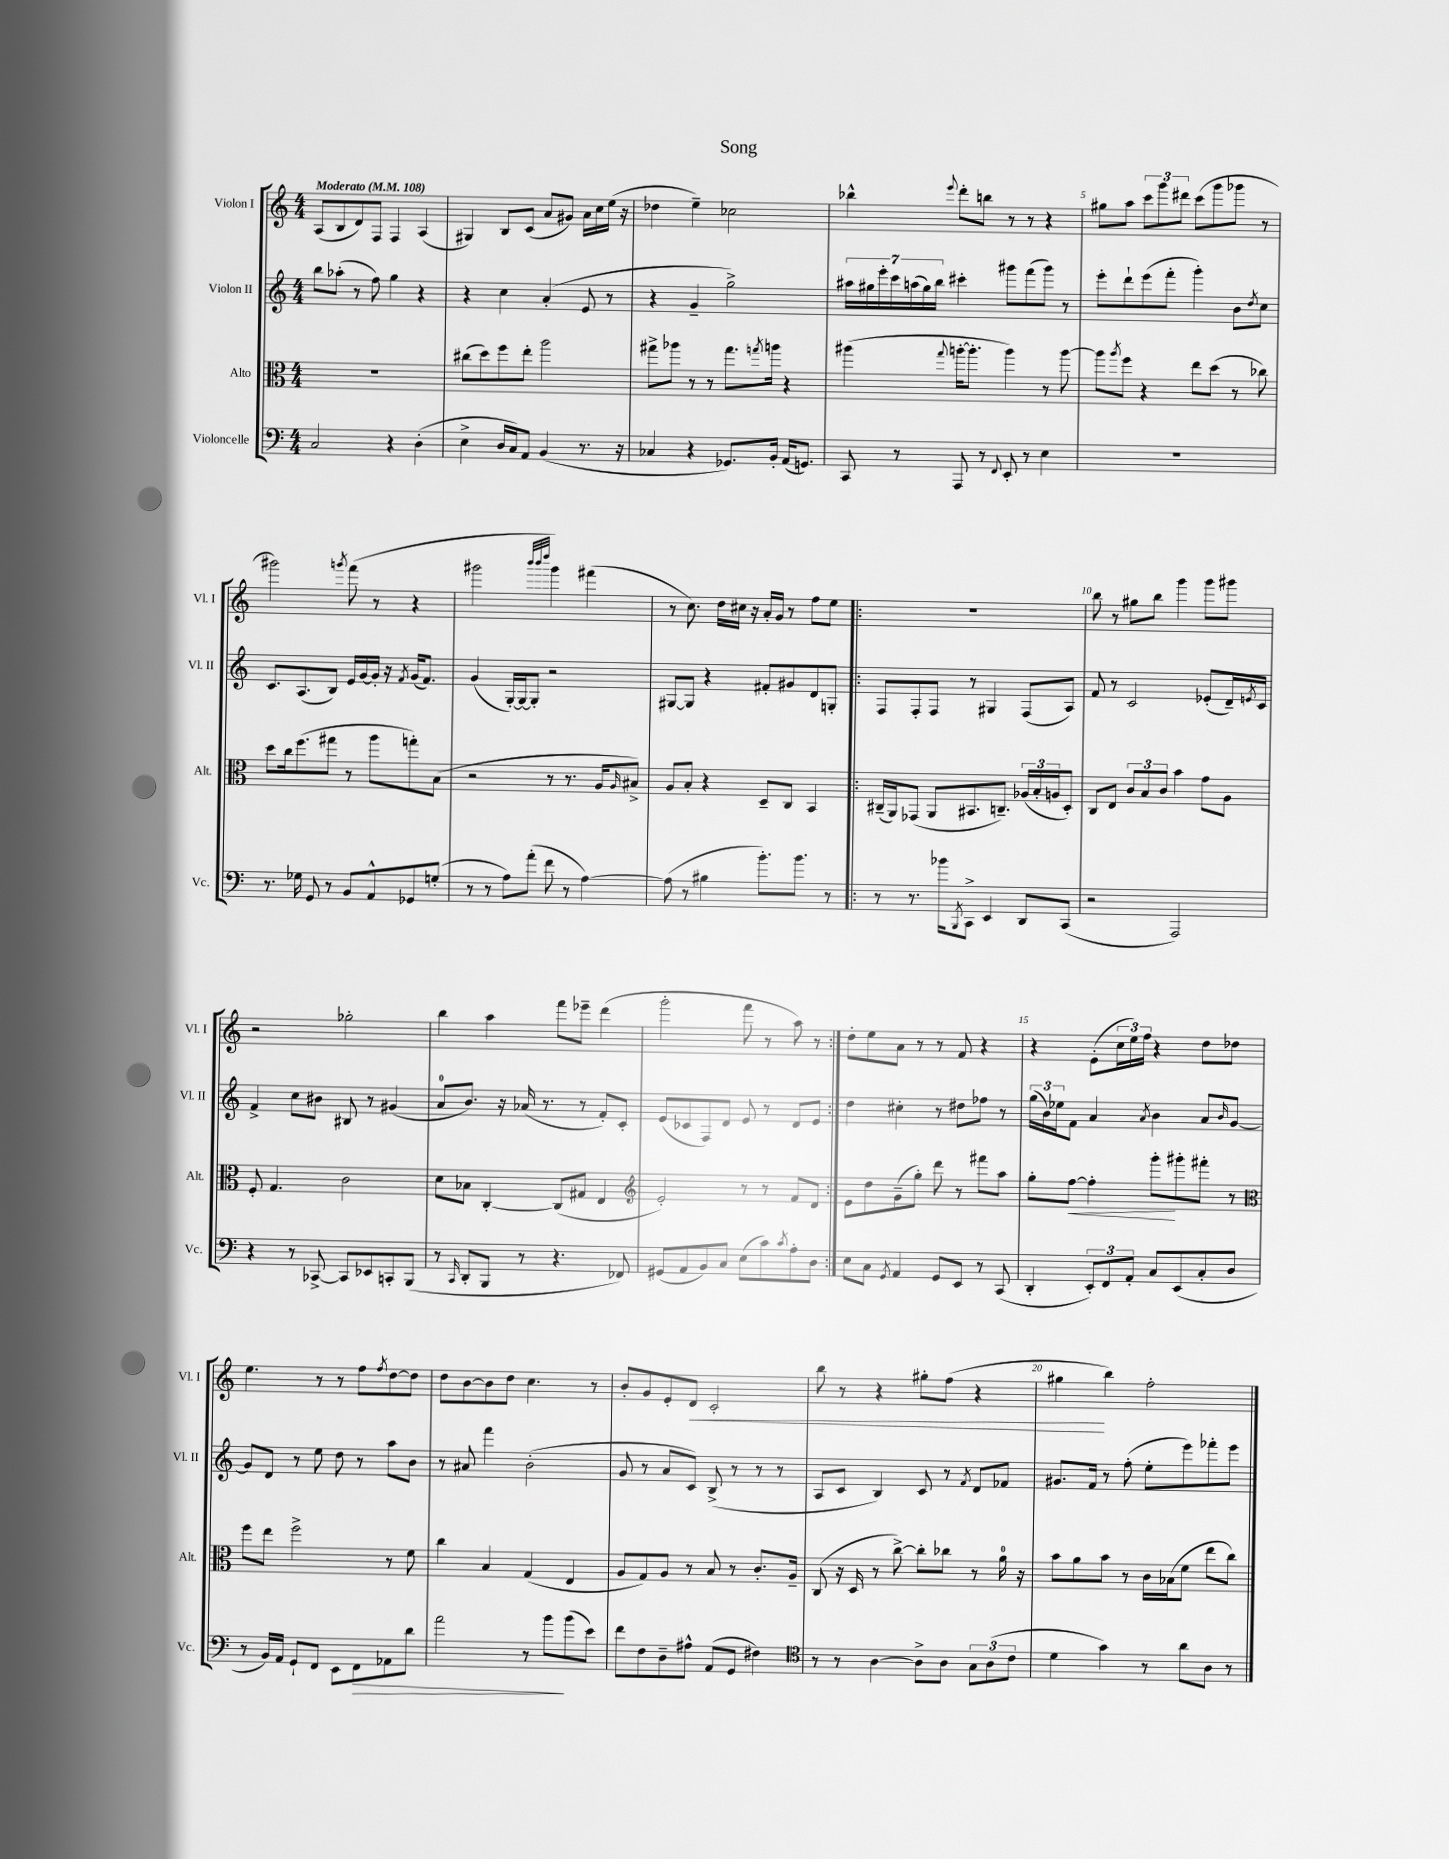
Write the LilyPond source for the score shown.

\header { title = "Song" }
<<
\new StaffGroup <<
\new Staff = "s0" \with { instrumentName = "Violon I" shortInstrumentName = "Vl. I" } {
    \clef treble \key c \major \numericTimeSignature \time 4/4 \tempo "Moderato" 4 = 108
    a8( b8 d'8) f8 f4 a4( |
    gis4) b8 c'8( a'8 gis'8) a'16 c''16 e''16( r16 |
    des''4 e''4--) ces''2 |
    bes''4-^ \appoggiatura { e'''8 } d'''8-. b''8 r8 r8 r4 |
    gis''8 a''8 \tuplet 3/2 { c'''8 g'''8 dis'''8 } c'''8( g'''8 ges'''8 r8 |
    gis'''2) \acciaccatura { g'''8 } f'''8( r8 r4 |
    gis'''2 \grace { b'''32 b'''32 d''''32 } gis'''4) fis'''4( |
    r8 c''8.) d''16 cis''16 r16 a'16-. g'16 r8 f''8 e''8 |
    \repeat volta 2 { R1 |
    b''8 r8 gis''8 b''8 g'''4 g'''8 gis'''8 |
    r2 ges''2-. |
    b''4 a''4 f'''8 ees'''8-- d'''4( |
    g'''2-. f'''8 r8 a''8) r8 | }
    d''8-. e''8 a'8 r8 r8 f'8 r4 |
    r4 e'8-.( \tuplet 3/2 { c''16 e''16) f''16 } r4 d''8 des''8 |
    e''4. r8 r8 f''8 \acciaccatura { f''8 } d''8~ d''8 |
    d''8 b'8~ b'8 d''8 c''4. r8 |
    b'8-. g'8 e'8-. d'8\< c'2-. |
    b''8 r8 r4 gis''8-. f''8( r4 |
    gis''4\! b''4) f''2-. \bar "|." |
}
\new Staff = "s1" \with { instrumentName = "Violon II" shortInstrumentName = "Vl. II" } {
    \clef treble \key c \major \numericTimeSignature \time 4/4
    b''8 aes''8-.( r8 f''8) g''4 r4 |
    r4 c''4 a'4-.( e'8 r8 |
    r4 g'4-- g''2->) |
    \tuplet 7/4 { ais''16 gis''16 e'''16-. c'''16 a''16( gis''16) b''16 } cis'''4-. gis'''8 f'''8( gis'''8) r8 |
    e'''8-. d'''8-! e'''8( f'''8-. g'''4-.) b'8 \acciaccatura { d''8 } c''8 |
    c'8. a8.( b8) e'16 g'16~ g'16-. r16 \acciaccatura { f'8 } g'16( f'8.) |
    g'4( g16~-.) g16~ g8-. r2 |
    gis8~ gis8 r4 fis'8-. gis'8 d'8 g8-. |
    \repeat volta 2 { f8 f8-. f8 r8 gis4 f8( a8) |
    f'8 r8 c'2 ees'8-.( d'16--) \acciaccatura { e'8 } c'16 |
    f'4-> c''8 bis'8 bis8 r8 gis'4( |
    a'8-0 b'8.) r16 aes'16( r8. r8 f'8-.) c'8-. |
    e'8( ces'8 f8) d'8 e'8 r8 d'8 e'8 | }
    d''4 cis''4-. r8 dis''8 fes''8 r8 |
    \tuplet 3/2 { g''16( b'16) ees''16 } f'8 a'4 \acciaccatura { a'8 } b'4 a'8 \grace { b'16 } g'8~ |
    g'8 d'8 r8 e''8 d''8 r8 a''8 b'8 |
    r8 ais'8 f'''4 b'2-.( |
    g'8 r8 a'8 c'8) b8->( r8 r8 r8 |
    a8 c'8 b4) c'8 r8 \acciaccatura { f'8 } d'8 fes'8 |
    gis'8. f'16 r8 f''8-.( e''8-. e'''8) fes'''8-. e'''8 \bar "|." |
}
\new Staff = "s2" \with { instrumentName = "Alto" shortInstrumentName = "Alt." } {
    \clef alto \key c \major \numericTimeSignature \time 4/4
    R1 |
    cis''8( d''8) f''8 e''8-. a''2 |
    gis''8-> aes''8 r8 r8 gis''8. \acciaccatura { g''8 } a''16 r4 |
    ais''4( \appoggiatura { g''8 } a''16~-. a''8.-. a''4) r8 a''8~ |
    a''8 \acciaccatura { a''8 } f''8 r4 e''8 d''8( r8 ces''8) |
    d''8 c''16 f''8.( gis''8 r8 a''8 g''8-.) b8( |
    r2 r8 r8. a16 \grace { a16 } bis8->) |
    a8 b8-. r4 d8-- c8 b,4 |
    \repeat volta 2 { cis16--( a,16) ges,8( a,8 bis,8. c8.--) \tuplet 3/2 { aes16( b16-. a16 } d8-.) |
    c8 e8 \tuplet 3/2 { c'8 b8 c'8 } b'4 g'8 a8 |
    f8-. g4. c'2 |
    d'8 bes8 c4~-. c8( gis8 e4 |
    \clef treble e'2-.) r8 r8 f'8 d'8 | }
    e'8 d''8 g'8--( g''8-.) d'''8 r8 fis'''8 a''8 |
    g''8-. f''8~\< f''4-. g'''8-.\! gis'''8-. fis'''8-. r8 |
    \clef alto f''8 e''8 f''2-> r8 f'8 |
    c''4 b4 g4( e4 |
    a8 g8) a8 r8 b8 r8 c'8.-. a16-- |
    c8( r16 d16 r8 c''8~->) c''8-. ces''8 r8 a'16-0 r16 |
    b'8 a'8 b'8 r8 c'16 bes16( f'8 e''8 c''8) \bar "|." |
}
\new Staff = "s3" \with { instrumentName = "Violoncelle" shortInstrumentName = "Vc." } {
    \clef bass \key c \major \numericTimeSignature \time 4/4
    c2 r4 d4-.( |
    e4-> d16 c16) a,8 b,4( r8. r16 |
    ces4 r4 ges,8.) b,16-. a,16( g,8.) |
    c,8 r8 a,,8 r8 \appoggiatura { f,8 } e,8-. r8 e4 |
    R1 |
    r8. ges16 g,8 r8 b,8 a,8-^ ges,8 g8-.( |
    r8 r8 a8) a'8-.( f'8 r8 a4~) |
    a8( r8 bis4 b'8.-.) b'8. r8 |
    \repeat volta 2 { r8 r8. bes'16 \acciaccatura { b,,8 } c,8-> e,4 d,8 c,8( |
    r2 a,,2) |
    r4 r8 ces,8~-> ces,8 ees,8 c,8-. b,,8( |
    r8 \grace { c,16 } d,8-. b,,8 r8 r4. fes,8) |
    gis,8( a,8 b,8) c8 e8( c'8) \acciaccatura { c'8 } a8-. d8 | }
    e8 c8 \acciaccatura { g,8 } a,4 g,8 e,8 r8 c,8( |
    d,4-. \tuplet 3/2 { e,8-.) f,8 a,8-. } c8 e,8( c8-. d8 |
    r8 b,16) a,16 g,8-! f,8 e,8 f,8\> aes,8 d'8 |
    a'2 r8 b'8\! b'8( e'8) |
    f'8 f8 d8-- ais8-^ a,8( g,8 fis4) |
    \clef tenor r8 r8 a4~ a8-> a8 \tuplet 3/2 { g8 a8( c'8 } |
    d'4 g'4) r8 a'8 a8 r8 \bar "|." |
}
>>
>>
\layout { \context { \Score \override BarNumber.break-visibility = ##(#f #t #t) barNumberVisibility = #(every-nth-bar-number-visible 5) } }
